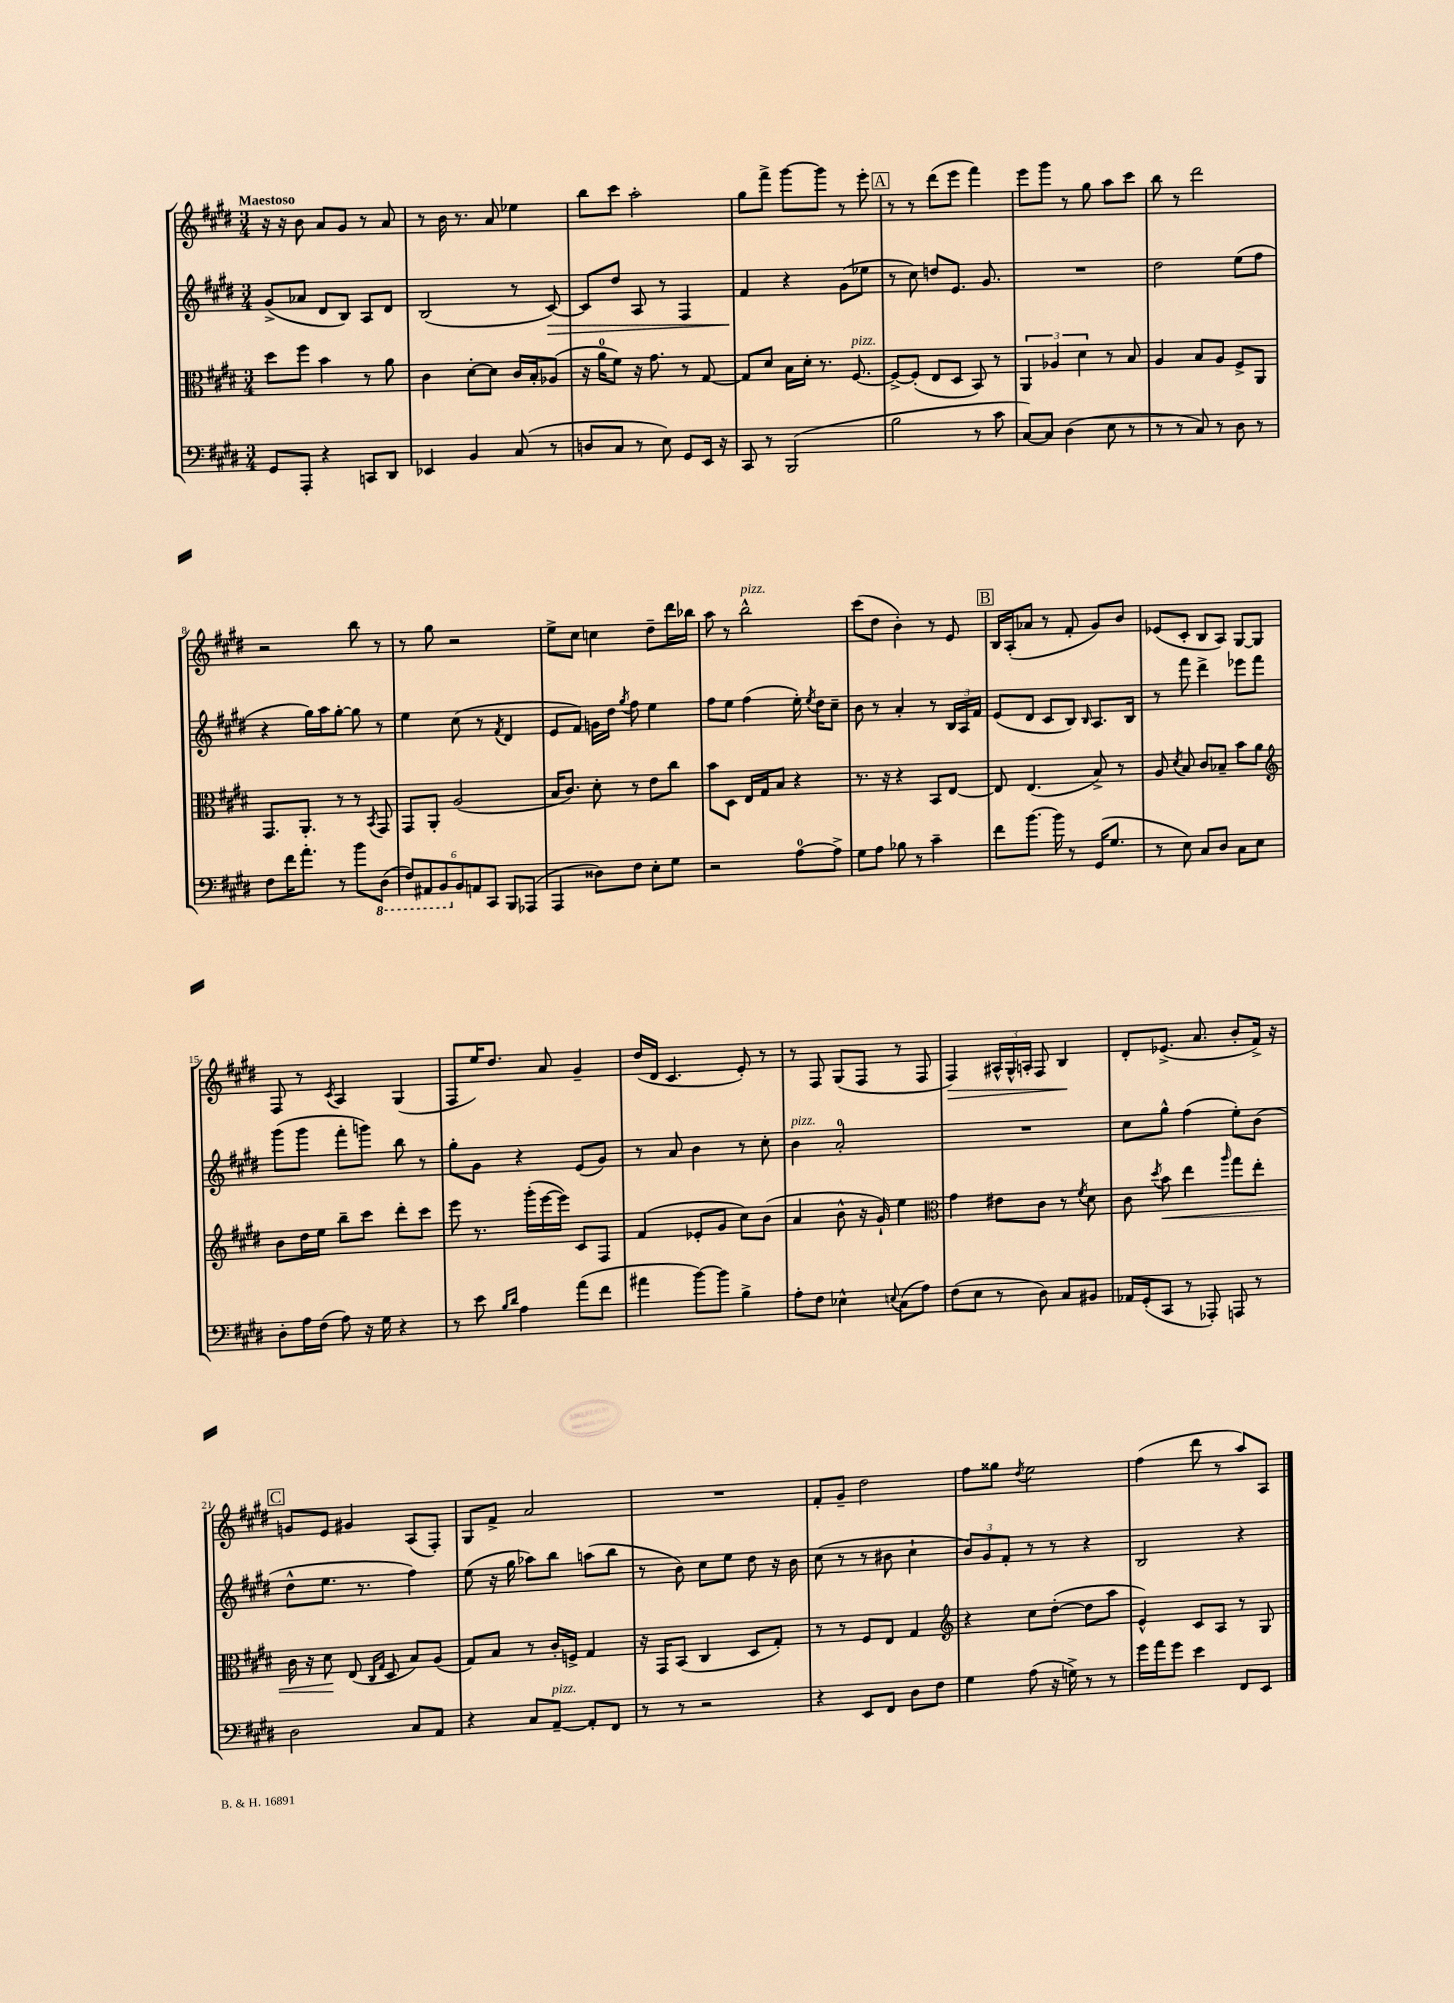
<<
\new StaffGroup <<
\new Staff = "s0" {
    \clef treble \key e \major \numericTimeSignature \time 3/4 \tempo "Maestoso"
    \autoBeamOff r16 r16 b'8 a'8[ gis'8] r8 a'8 |
    r8 b'16 r8. a'8 ees''4 |
    b''8[ cis'''8] a''2-. |
    gis''8[ fis'''8]-> gis'''8[~ gis'''8] r8 e'''8-. |
    \mark \markup { \box "A" } r8 r8 dis'''8[( e'''8] fis'''4) |
    e'''8[ gis'''8] r8 gis''8 a''8[ cis'''8] |
    b''8 r8 dis'''2 |
    r2 b''8 r8 |
    r8 gis''8 r2 |
    e''8[-> cis''8] c''4 dis''8[-- dis'''16 bes''16] |
    a''8 r8 b''2-^^\markup { \italic "pizz." } |
    cis'''8[( dis''8] b'4-.) r8 e'8 |
    \mark \markup { \box "B" } b16[ a16-.( aes'8] r8 fis'8-. gis'8[) b'8] |
    ees'8[( cis'8]-. b8[ a8]) gis8[~ gis8] |
    fis8 r8 \acciaccatura { cis'8 } a4 gis4( |
    fis8[ e''16) dis''8.] a'8 gis'4-- |
    dis''16[( dis'16] cis'4. e'8-.) r8 |
    r8 fis8 gis8[( fis8] r8 fis8 |
    fis4\>) \tuplet 3/2 { ais16[-^ gis16-^ a16]-. } fis8 b4\! |
    dis'8[-. ees'8.]->( a'8. b'8[-. fis'16]->) r16 |
    \mark \markup { \box "C" } g'8[ e'8] gis'4 a8[( fis8]-.) |
    gis8[ fis'8]-> a'2 |
    R2. |
    fis'8[-. gis'8]-- dis''2 |
    fis''8[ gisis''8] \acciaccatura { dis''8 } e''2 |
    fis''4( dis'''8 r8 a''8[) a8] \bar "|." |
}
\new Staff = "s1" {
    \clef treble \key e \major \numericTimeSignature \time 3/4
    \autoBeamOff gis'8[->( aes'8] dis'8[ b8]) a8[ dis'8] |
    b2( r8 cis'8~\>) |
    cis'8[ dis''8] a8 r8 fis4 |
    fis'4\! r4 gis'8[( ees''8] |
    \mark \markup { \box "A" } r8 cis''8) d''8[ e'8.] gis'8. |
    R2. |
    dis''2 e''8[( fis''8] |
    r4 gis''16[) a''16 gis''8]~-. gis''8 r8 |
    e''4 cis''8( r8 \acciaccatura { fis'8 } dis'4 |
    e'8[ fis'8]) g'16[ dis''16] \acciaccatura { gis''8 } fis''8 e''4 |
    fis''8[ e''8] fis''4( e''16-.) \acciaccatura { e''8 } dis''16[ cis''8]-- |
    b'8 r8 a'4-. r8 \tuplet 3/2 { b16[ a16 fis'16] } |
    \mark \markup { \box "B" } e'8[( dis'8] cis'8[ b8]) \grace { b16 } a8.[ b16] |
    r8 fis'''8 dis'''4-> ees'''8[ fis'''8] |
    gis'''8[( gis'''8] fis'''8[-. g'''8]) b''8 r8 |
    gis''8[-. gis'8] r4 e'8[( gis'8]) |
    r8 a'8 b'4 r8 cis''8-. |
    b'4^\markup { \italic "pizz." } a'2-0-. |
    R2. |
    cis''8[ gis''8]-^ fis''4( e''8[-.) b'8]( |
    \mark \markup { \box "C" } dis''8[-^ e''8.] r8. fis''4) |
    e''8( r16 gis''16 aes''8[) b''8] a''8[( b''8] |
    r8 b'8) cis''8[ e''8] dis''8 r16 b'16 |
    cis''8( r8 r8 bis'8 cis''4-! |
    \tuplet 3/2 { b'8[) gis'8 fis'8]-. } r8 r8 r4 |
    b2 r4 \bar "|." |
}
\new Staff = "s2" {
    \clef alto \key e \major \numericTimeSignature \time 3/4
    \autoBeamOff dis''8[ fis''8] b'4 r8 a'8 |
    cis'4 dis'8[~-. dis'8] cis'16[ b16-. aes8]( |
    r16 a'16[-0 fis'8]) r16 gis'8. r8 gis8~ |
    gis8[ dis'8] b16[ dis'16]-. r8. fis8.~^\markup { \italic "pizz." } |
    \mark \markup { \box "A" } fis8[~-> fis8]-.( e8[ dis8] b,8) r8 |
    \tuplet 3/2 { a,4 aes4 dis'4 } r8 b8 |
    a4 b8[ a8] fis8[-> a,8] |
    gis,8.[ a,8.]-. r8 r8 \acciaccatura { b,8 } gis,8 |
    gis,8[ a,8]-. a2( |
    b16[ cis'8.]) dis'8-. r8 e'8[ cis''8] |
    b'8[ dis8] e16[ gis16 b8] r4 |
    r8. r16 r4 b,8[ e8]~ |
    \mark \markup { \box "B" } e8 e4.( b8->) r8 |
    a8 \acciaccatura { dis'8 } b8 cis'8[ bes8]-- b'8[ a'8] |
    \clef treble b'8[ dis''16 e''16] b''8[-- cis'''8] dis'''8[-. cis'''8] |
    e'''8 r8. gis'''16[-.( e'''16~ e'''16]) cis'8[ fis8] |
    fis'4( ees'8[-. gis'8] cis''8[) b'8]( |
    a'4 b'8-^ r16 gis'16-!) e''4 |
    \clef alto gis'4 eis'8[ cis'8] r8 \acciaccatura { fis'8 } dis'8 |
    cis'8 \acciaccatura { dis''8 } b'8\< e''4 \grace { a''16 } gis''8[ e''8]-. |
    \mark \markup { \box "C" } cis'16 r16 dis'8\! e8( \grace { cis16[ gis16] } dis8 b8[) a8]( |
    gis8[) b8] r8 cis'16[-. f16]-> gis4 |
    r16 gis,16[ b,8]( cis4 dis8[ gis8]-.) |
    r8 r8 fis8[ e8] gis4 |
    \clef treble r4 cis''8[ dis''8]~-.( dis''8[ a''8] |
    e'4-^) cis'8[ a8] r8 gis8 \bar "|." |
}
\new Staff = "s3" {
    \clef bass \key e \major \numericTimeSignature \time 3/4
    \autoBeamOff gis,8[ a,,8]-. r4 c,8[ dis,8] |
    ees,4 b,4 cis8( r8 |
    d8[ cis8] r8 e8) gis,8[ e,16] r16 |
    cis,8 r8 b,,2( |
    \mark \markup { \box "A" } b2 r8 cis'8 |
    cis8[~) cis8] dis4( e8 r8 |
    r8 r8 cis8) r8 dis8 r8 |
    fis8[ fis'16 a'8.]-. r8 b'8[ \ottava #-1 dis,8]( |
    \tuplet 6/4 { fis,8[) ais,,8 b,,8 \ottava #0 b,8 a,!8 cis,8] } b,,8[ aes,,8]( |
    a,,4 disis8[) fis8] e8[-. gis8] |
    r2 a8[-0~ a8]-> |
    gis8[ a8] bes8 r8 cis'4-- |
    \mark \markup { \box "B" } fis'8[ b'8.]~ b'16 r8 gis,16[( gis8.] |
    r8 e8) cis8[ dis8] cis8[ e8] |
    dis8[-. a16 fis16]( a8) r16 gis16 r4 |
    r8 e'8 \grace { b16[ dis'16] } a4 a'8[( fis'8] |
    ais'4 b'8[~) b'8] b4-> |
    a8[-. fis8] ees4-^ \appoggiatura { e8 } cis8[( a8]) |
    fis8[( e8] r8 dis8) cis8[ bis,8] |
    aes,16[ gis,16-.( cis,8] r8 aes,,8-.) a,,8 r8 |
    \mark \markup { \box "C" } dis2 cis8[ a,8] |
    r4 cis8[ a,8]~--^\markup { \italic "pizz." } a,8[-. fis,8] |
    r8 r8 r2 |
    r4 e,8[ fis,8] dis8[ fis8] |
    gis4 a8( r16 g16->) r8 r8 |
    gis'16[ a'16 gis'8] e'4 fis,8[ e,8] \bar "|." |
}
>>
>>
